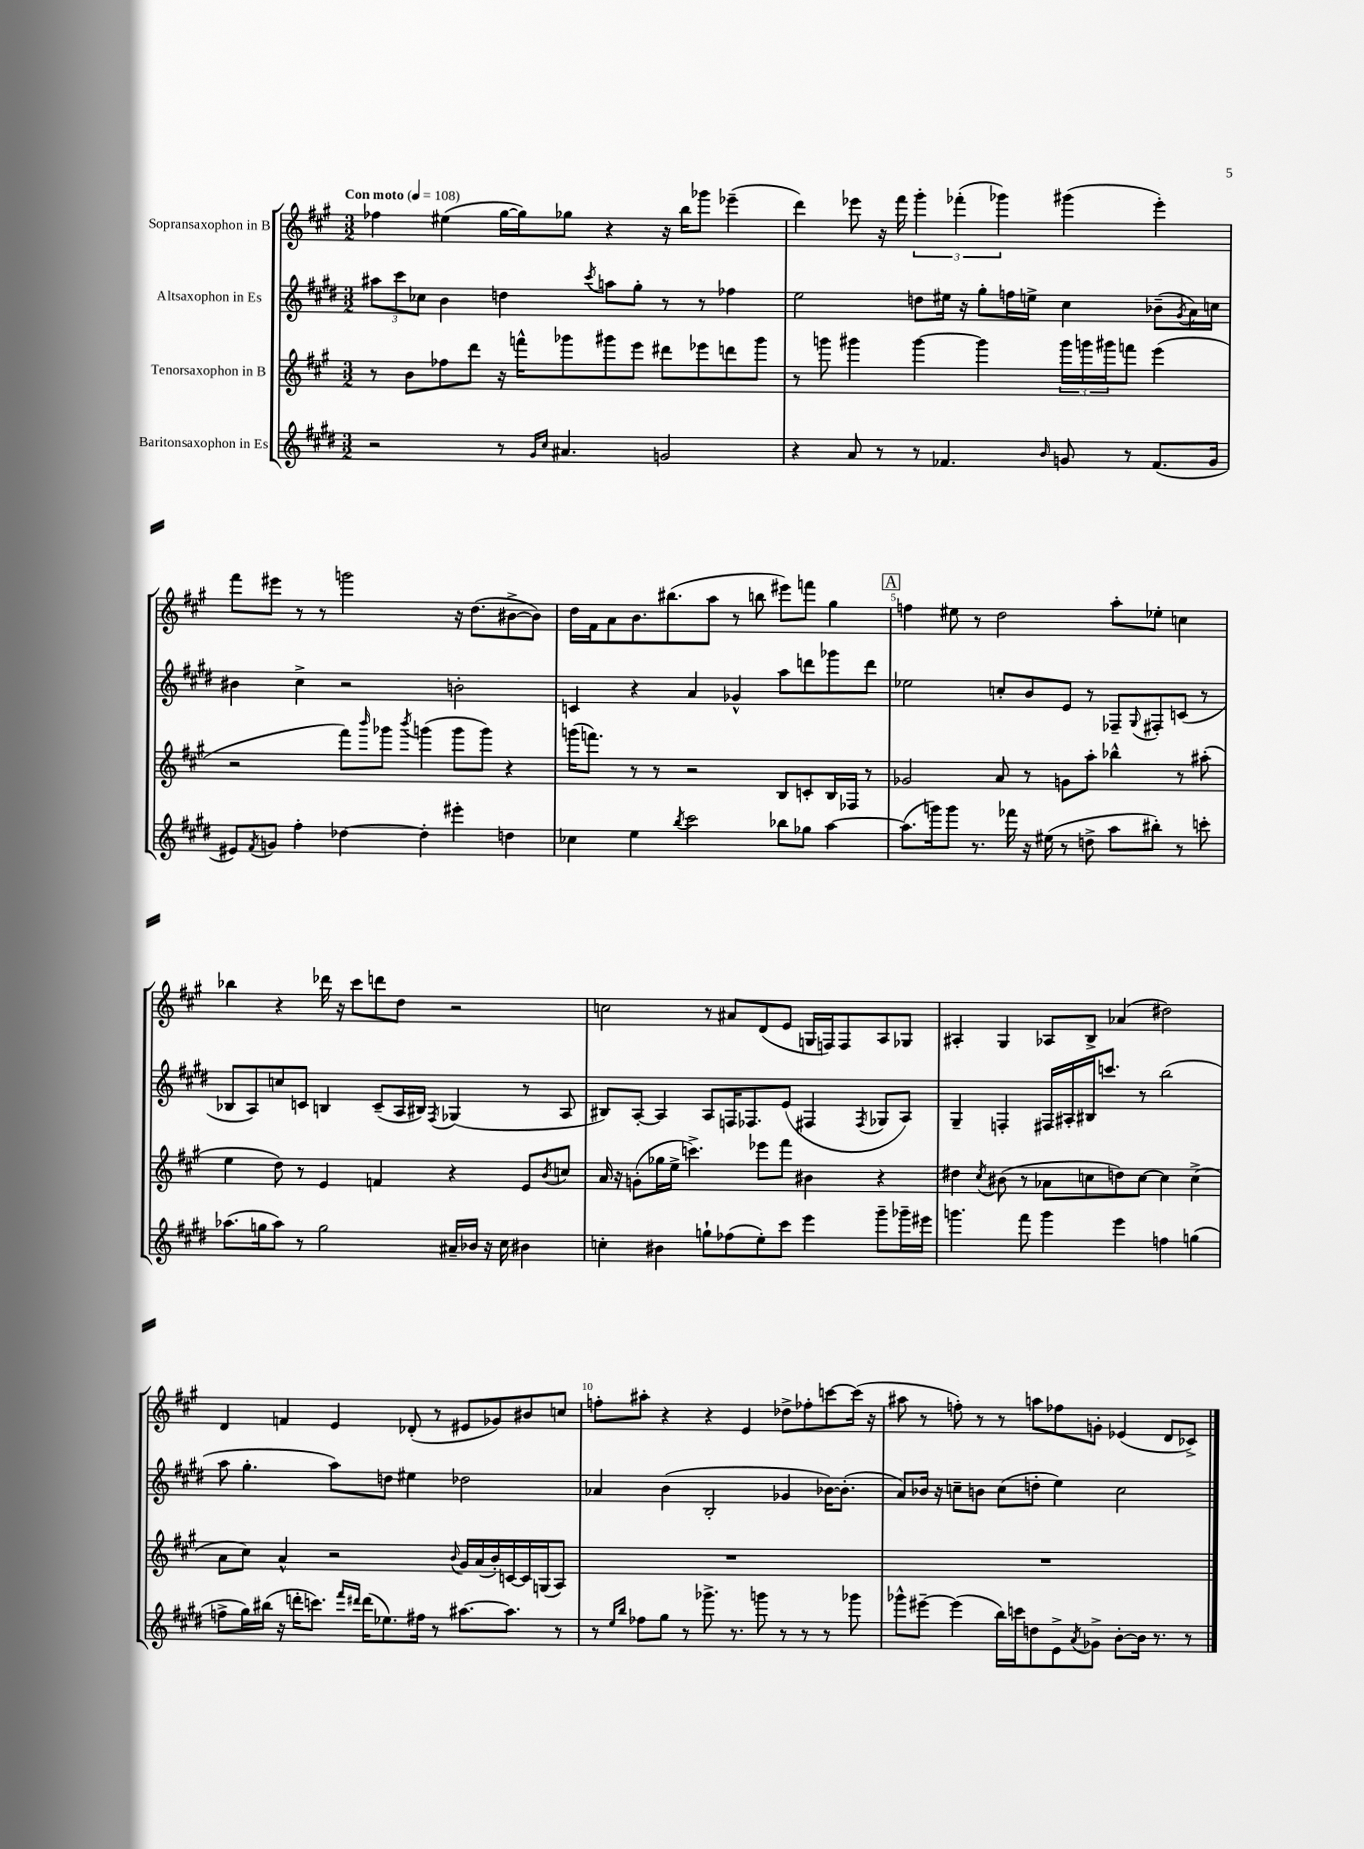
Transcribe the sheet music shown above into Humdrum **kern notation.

**kern	**kern	**kern	**kern
*part4	*part3	*part2	*part1
*staff4	*staff3	*staff2	*staff1
*I"Baritonsaxophon in Es	*I"Tenorsaxophon in B	*I"Altsaxophon in Es	*I"Sopransaxophon in B
*clefG2	*clefG2	*clefG2	*clefG2
*k[f#c#g#d#]	*k[f#c#g#]	*k[f#c#g#d#]	*k[f#c#g#]
*M3/2	*M3/2	*M3/2	*M3/2
*MM108	*MM108	*MM108	*MM108
=1	=1	=1	=1
!	!	!	!LO:TX:a:B:t=Con moto
2r	8r	12aa#X\L	4ff-X\
.	.	12ccc#\	.
.	8b\L	.	.
.	.	12cc-X\J	.
.	8ff-X\	4b\	(4ee#X\
.	8ddd\J	.	.
8r	16r	4ddn\	[16gg#\LL
.	16fffn^^\KL	.	16gg#\J])
16qqg#/LL	.	.	.
16qqcc#/JJ	.	.	.
4.a#X/	8ggg-X\	.	8gg-X\J
.	.	8qccc#/	.
.	8ggg#X\	8aan\L	4r
.	8eee\J	8gg#'\J	.
2gn/	8ddd#X\L	8r	16r
.	.	.	16bb\KL
.	8eee-X\	8r	8ggg-X\J
.	8dddn\	4ff-X\	(4eee-X~\
.	8ggg#\J	.	.
=2	=2	=2	=2
4r	8r	2ee\	4ddd\)
.	8gggn\	.	.
8a/	4ggg#X\	.	8eee-X\
8r	.	.	16r
.	.	.	16fff#\
8r	[4ggg#\	8ddn\L	6ggg#'\
4.f-X/	.	16ee#X\Jk	.
.	.	.	(6fff-X'\
.	.	16r	.
.	4ggg#\]	8gg#'\L	.
.	.	.	6ggg-X\)
.	.	16ffn\L	.
.	.	16een^\JJ	.
16qqb/	.	.	.
8gn/	24ggg#\LL	4cc#\	(4ggg#X\
.	24gggn\	.	.
.	24ggg#X\J	.	.
8r	8fffn\J	.	.
(8.f-/L	(4eee\	(8b-X~\L	4eee-'\)
.	.	8qg#/	.
.	.	16a\L)	.
16g/Jk	.	16ccn\JJ	.
!!LO:LB:g=z
=3	=3	=3	=3
8e#X/L)	2r	4b#X\	8fff#\L
8qf#/	.	.	.
8gn/J	.	.	8eee#X\J
4ff#'\	.	4cc#^\	8r
.	.	.	8r
[4dd-X\	8fff#\L)	2r	2gggn\
.	16qqbbb/	.	.
.	8ggg-X\J	.	.
.	8qbbb/	.	.
4dd-'\]	(4gggn\	.	.
4eee#X'\	8ggg\L	2bn'\	16r
.	.	.	(8.dd\L
.	8ggg\J)	.	.
4ddn\	4r	.	[8b#X^\
.	.	.	8b#\J])
=4	=4	=4	=4
4cc-X\	(16gggn\KL	4cn/	16dd\LL
.	8.fffn\J)	.	16f#\J
.	.	.	8a\
4ee\	8r	4r	8.b\
.	8r	.	.
.	.	.	(8.bb#X\
8qbb/	.	.	.
2ccc#\	2r	4a/	.
.	.	.	8aa\J
.	.	4g-X^^/	8r
.	.	.	8bbn\
8bb-X\L	8B/L	8aa\L	8eee#X\L)
8gg-X\J	8cn'/	8dddn\	8fffn\J
[4aa\	16B/L	8ggg-X\	4gg#\
.	16F-X/JJ	.	.
.	8r	8ddd\J	.
!!LO:REH:place=s1:t=A
=5	=5	=5	=5
(8.aa\L]	2g-X/	2ee-X\	4ffn\
16gggn\k)	.	.	.
8ggg\J	.	.	8ee#X\
8.r	.	.	8r
.	8a/	8ccn'/L	2dd\
16fff-X\	.	.	.
16r	8r	8b/	.
(16ee#X\	.	.	.
8r	8gn\L	8e/J	.
8ddn^\	8aa'\J	8r	.
8aa\L	4bb-X^^\	8F-X~/L	8aa'\L
.	.	8qqG#/	.
8bb#X'\J)	.	8F#X'/	8ee-X'\J
8r	8r	(8cn/J	4ccn\
8cccn'\	(8aa#X'\	8r	.
!!LO:LB:g=z
=6	=6	=6	=6
(8.aa-X\L	4ee\	8B-X/L	4bb-X\
.	.	8A/)	.
16ggn\k	.	.	.
8aa-\J)	8dd\)	8ccn/	4r
8r	8r	8cn/J	.
2gg\	4e/	4Bn/	16ddd-X\
.	.	.	16r
.	.	.	8ccc#\L
.	4fn/	(8c~/L	8dddn\
.	.	16A/L	8dd\J
.	.	16B#X/JJ)	.
.	.	8qF#/	.
16a#X~/LL	4r	(4G-X/	2r
16b-X/JJ	.	.	.
16r	.	.	.
16cc#\	.	.	.
4b#X\	8e/L	8r	.
.	8qb/	.	.
.	8ccn/J	8A/	.
=7	=7	=7	=7
4ccn'\	16a/	8B#X/L)	2ccn\
.	16r	.	.
.	(8gn'\L	[8A'/J	.
4b#X\	16gg-X\L	4A/]	.
.	16ee^\JJ	.	.
.	4.cccn^\)	.	.
8ggn`\L	.	8A/L	8r
(8ff-X\	.	16Fn/K	8a#X/L
.	.	8.F-X/	.
8ee'\)	8eee-X\L	.	(8d/
8ccc#\J	8fff#\J	(8e/J	8e/J
4eee\	4b#X\	4F#X/	16Gn/LL
.	.	.	16Fn/J)
.	.	.	8F/
.	.	8qF#/	.
8ggg#~\L	4r	8G-X/L	8A/
16ggg-X~\L	.	8A/J)	8G-X/J
16eee#X\JJ	.	.	.
=8	=8	=8	=8
4.gggn\	4dd#X\	4G#~/	4A#X'/
.	8qcc#/	.	.
.	(8b#X\	4Fn'/	4G#/
8fff#\	8r	.	.
4ggg\	8a-X\L	16F#X/LL	8A-X/L
.	.	16A#X'/	.
.	8ccn\	16B#X/J	8B^/J
.	.	8.cccn/J	.
4eee\	8ddn\)	.	(4a-X/
.	[8cc\J	8r	.
4ffn\	4cc\]	(2bb\	2dd#X\)
(4ggn\	(4cc^\	.	.
!!LO:LB:g=z
=9	=9	=9	=9
8ffn^\L	8a\L	8aa\	4d/
16gg#\L)	8cc#\J)	4.gg#'\	.
(16bb#X\JJ	.	.	.
16r	4a^^/	.	4fn/
16dddn'\KL	.	.	.
8.cccn\J)	.	.	.
.	2r	8aa\L)	4e/
16qqfff#/LL	.	.	.
16qqddd#X/JJ	.	.	.
(16ddd#\KL	.	.	.
8.ee-X\)	.	8ddn\J	.
.	.	4ee#X\	(8d-X'/
16ff#X\Jk	.	.	.
8r	.	.	8r
.	8qqb/	.	.
[8.aa#X\L	16g#/LL	2dd-X\	8e#X/L
.	(16a/	.	.
.	16b'/)	.	8g-X/)
8.aa#\J]	[16cn/	.	.
.	16c/]	.	8b#X/
.	(16Gn/J	.	.
8r	8A/J)	.	8ccn/J
=10	=10	=10	=10
8r	1.r	4a-X/	8ffn'\L
16qqee/LL	.	.	.
16qqbb/JJ	.	.	.
8ff-X\L	.	.	8aa#X'\J
8gg#\J	.	(4b\	4r
8r	.	.	.
8.ggg-X^\	.	2B'/	4r
8.r	.	.	.
.	.	.	4e/
8gggn\	.	.	.
8r	.	4g-X/	8dd-X^\L
8r	.	.	8ff-X'\
8r	.	[16b-X\KL)	[8cccn\
.	.	(8.b-'\J]	.
8ggg-X\	.	.	(16ccc\Jk]
.	.	.	16r
=11	=11	=11	=11
8ggg-X^^\L	1.r	8a/L)	8aa#X\
[8eee#X~\J	.	16b-X/Jk	8r
.	.	16r	.
(4eee#\]	.	8ccn~\L	8ffn'\)
.	.	8bn\J	8r
16bb\LL)	.	(8cc\L	8r
16cccn\J	.	.	.
8ddn\	.	8ddn'\J	8aan\L
8e^\	.	4ee\)	8ff-X\
8qa/	.	.	.
8g-X^\J	.	.	8gn'\J
[8b'\L	.	2cc\	(4e-X/
16b\Jk]	.	.	.
8.r	.	.	.
.	.	.	8d/L
8r	.	.	8c-X^/J)
==	==	==	==
*-	*-	*-	*-
